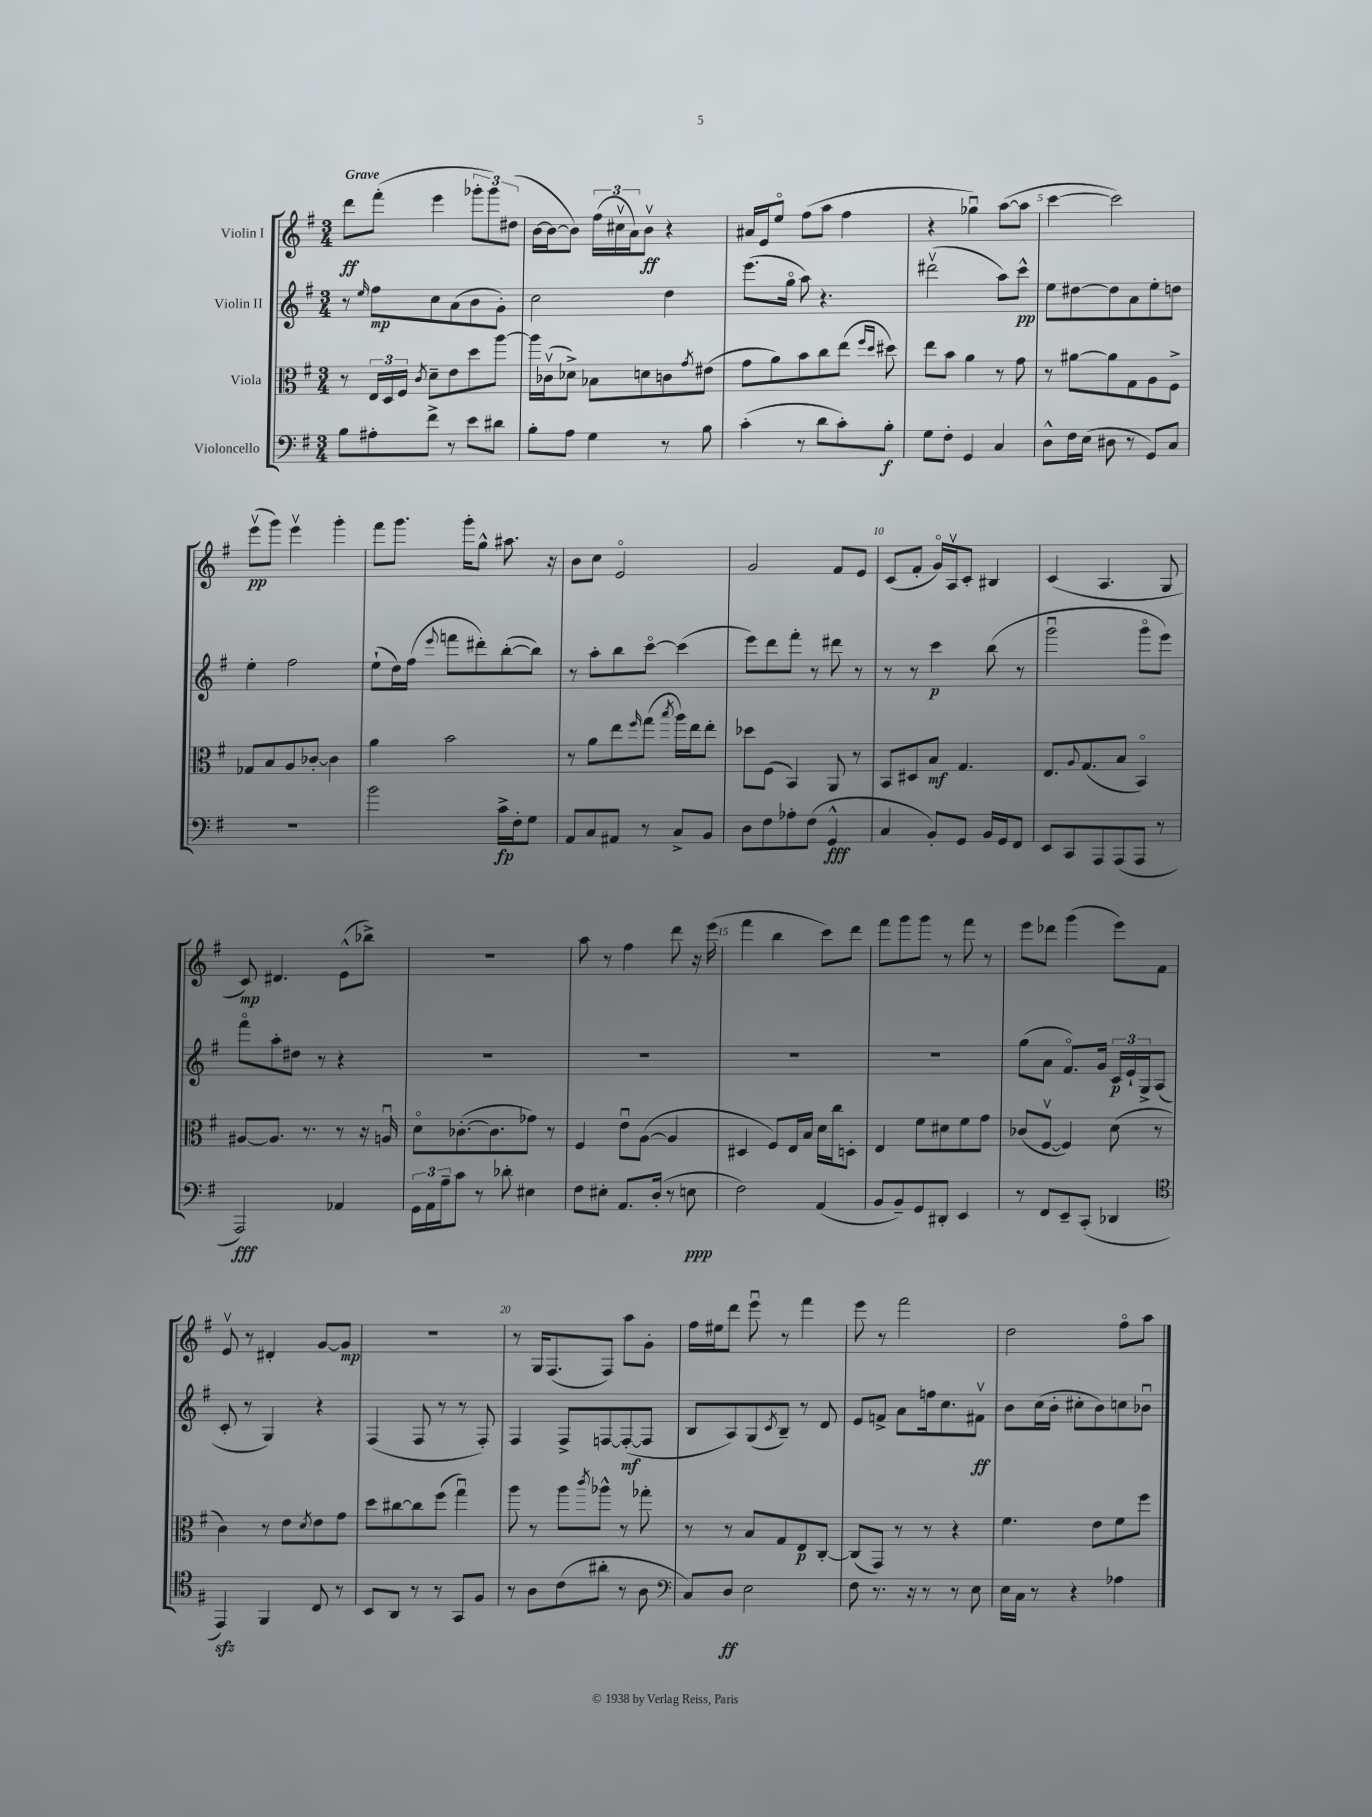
<<
\new StaffGroup <<
\new Staff = "s0" \with { instrumentName = "Violin I" } {
    \clef treble \key g \major \numericTimeSignature \time 3/4 \tempo "Grave"
    d'''8\ff fis'''8-.( e'''4 \tuplet 3/2 { ges'''8-. ges'''8) dis''8( } |
    b'16~ b'16~ b'8) \tuplet 3/2 { fis''16( cis''16\upbow a'16) } b'8\upbow\ff r4 |
    ais'16 e'16 e''8\flageolet fis''8( a''8 fis''4 |
    r4 ges''4\downbow) a''8~( a''8 |
    c'''4~ c'''2) |
    e'''8\upbow\pp( g'''8) e'''4\upbow g'''4-. |
    fis'''8 g'''8. g'''16-. g''8-^ ais''8. r16 |
    b'8 c''8 e'2\flageolet |
    g'2 fis'8 e'8 |
    c'8( fis'8-. g'16\flageolet) a16\upbow c'8-. bis4 |
    c'4( a4. g8 |
    c'8\mp) dis'4. e'8-^( bes''8->) |
    R2. |
    a''8 r8 fis''4 d'''8 r16 e'''16( |
    fis'''4 b''4 c'''8) d'''8 |
    fis'''8 g'''8 g'''8 r8 fis'''8 r8 |
    e'''8 des'''8 g'''4( e'''8) fis'8 |
    e'8\upbow r8 dis'4-. g'8~ g'8\mp |
    R2. |
    r8 g16 fis8.( fis8) a''8 g'8-. |
    fis''16 eis''16 d'''8 e'''8\downbow r8 fis'''4 |
    e'''8 r8 fis'''2 |
    d''2 fis''8\flageolet a''8 \bar "|." |
}
\new Staff = "s1" \with { instrumentName = "Violin II" } {
    \clef treble \key g \major \numericTimeSignature \time 3/4
    r8 \grace { e''16 } fis''8\mp c''8 a'8( b'8 g'8-.) |
    c''2 d''4 |
    e'''8.( g''16\flageolet a''8) r4. |
    dis'''2\upbow( a''8) c'''8-^\pp |
    e''8 dis''8~ dis''8 a'8 e''8-. d''8 |
    e''4-. fis''2 |
    e''8-!( d''16) fis''16( \appoggiatura { e'''8 } f'''8 dis'''8-.) b''8~-.( b''8) |
    r8 a''8-. b''8 c'''8~\flageolet c'''4( |
    e'''8) d'''8 fis'''8-. r8 dis'''8 r8 |
    r8 r8 c'''4\p b''8( r8 |
    g'''2\downbow g'''8\flageolet e'''8) |
    fis'''8\flageolet a''8-. dis''8 r8 r4 |
    R2. |
    R2. |
    R2. |
    R2. |
    g''8( a'8 fis'8.\flageolet) g'16 \tuplet 3/2 { c'16\p e'16-! g16-> } a8( |
    c'8-. r8 g4) r4 |
    fis4( fis8 r8 r8 fis8-.) |
    fis4 fis8-> f8~ f8~-.\mf( f8 |
    b8 a8) g8( \acciaccatura { c'8 } b8--) r8 d'8 |
    e'8 f'8-> a'8 f''16 c''8. fis'8\upbow\ff |
    b'8 c''16( b'16-. cis''8-. b'8) c''8 bes'8\downbow \bar "|." |
}
\new Staff = "s2" \with { instrumentName = "Viola" } {
    \clef alto \key g \major \numericTimeSignature \time 3/4
    r8 \tuplet 3/2 { e16 d16 fis16 } \acciaccatura { c'8 } d'8-- e'8 d''8 a''8~ |
    a''16 ces'16\upbow( des'8->) bes8 d'8 c'8 \acciaccatura { g'8 } eis'8( |
    g'8 a'8) b'8 c''8 e''8( \grace { fis''16 d''16 } dis''8) |
    e''8 b'8 a'4 r8 g'8 |
    r8 ais'8~ ais'8 g8 a8 fis8-> |
    ges8 b8 a8 ces'8~-. ces'4 |
    a'4 b'2 |
    r8 a'8 e''8 \grace { fis''16 } g''8( \acciaccatura { b''8 } a''16) e''16 e''8-. |
    des''8 fis8( b,4) a,8 r8 |
    b,8 dis8 b8\mf g4. |
    e8. \appoggiatura { a8 } g8.( b8 b,4\flageolet) |
    ais8~ ais8. r8. r8 r16 a16\downbow |
    d'8\flageolet ces'8.~-.( ces'8. ges'8) r8 |
    fis4 e'8\downbow a8~( a4 |
    dis4 fis8) e16 b16 d'16 c''16 d8-. |
    e4 fis'8 dis'8 fis'8 g'8 |
    ces'8( fis8~\upbow fis4) d'8( r8 |
    c'4) r8 e'8 \acciaccatura { d'8 } e'8 g'8 |
    d''8 cis''8~ cis''8 fis''8( g''4\downbow) |
    a''8 r8 a''8 \acciaccatura { c'''8 } aes''8-^ r8 ges''8-. |
    r8 r8 b8 g8 e8\p c8~-. |
    c8( g,8) r8 r8 r4 |
    fis'4. e'8 fis'8 fis''8 \bar "|." |
}
\new Staff = "s3" \with { instrumentName = "Violoncello" } {
    \clef bass \key g \major \numericTimeSignature \time 3/4
    b8 ais8-. fis'8-> r8 e'8 dis'8 |
    b8-. a8 g4 r8 b8 |
    c'4-.( r8 d'8 c'8-.) b8-.\f |
    g8 fis8-. g,4 c4 |
    d8-^ fis16 e16( dis8 r8 g,8) c8 |
    R2. |
    b'2 c'16->\fp fis16-. g8 |
    a,8 c8 ais,8 r8 c8-> b,8 |
    d8 fis8 aes8-. fis8( g,4-^\fff |
    c4 b,8-.) g,8 b,16 g,16 fis,8 |
    e,8 c,8 a,,8 a,,8( a,,8 r8 |
    a,,2\fff) aes,4 |
    \tuplet 3/2 { g,16 a,16 a16-- } c'8 r8 des'8-. eis4 |
    fis8 eis8-. a,8. d16-.( r8 e8\ppp |
    fis2) a,4( |
    b,8 b,8--) g,8 dis,8-. e,4 |
    r8 fis,8 e,8-- c,8-.( des,4 |
    \clef tenor e,4\sfz) fis,4 c8 r8 |
    b,8 a,8 r8 r8 g,8 fis8 |
    r8 a8 c'8( ais'8-. r8 a8 |
    \clef bass c8) d8\ff e2 |
    fis8 r8. r16 r8 r8 e8 |
    e16 c16 r8 r4 aes4 \bar "|." |
}
>>
>>
\layout { \context { \Score \override BarNumber.break-visibility = ##(#f #t #t) barNumberVisibility = #(every-nth-bar-number-visible 5) } }
